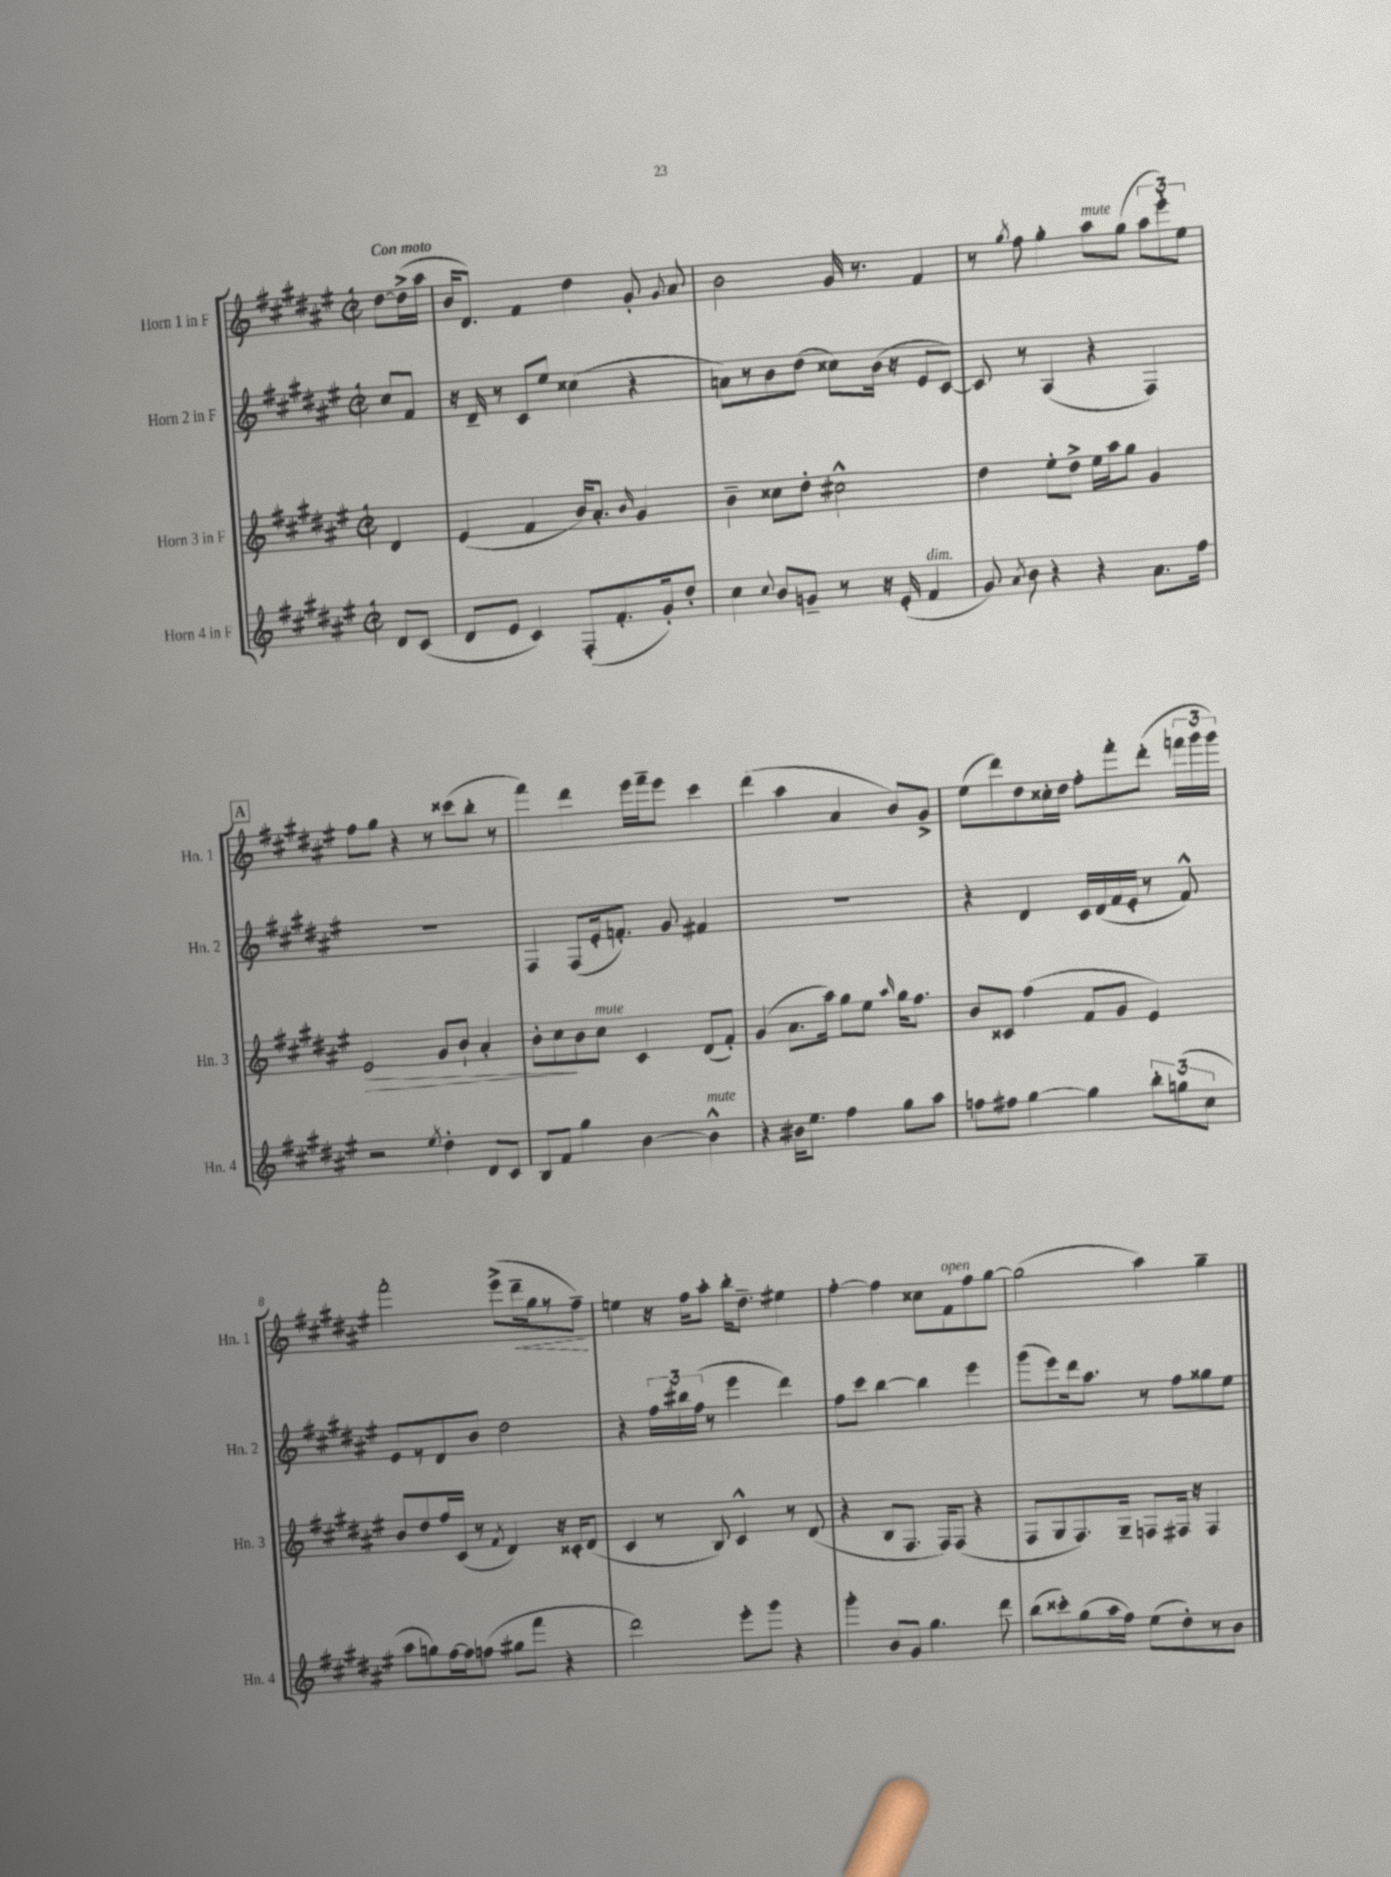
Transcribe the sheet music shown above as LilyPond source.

<<
\new StaffGroup <<
\new Staff = "s0" \with { instrumentName = "Horn 1 in F" shortInstrumentName = "Hn. 1" } {
    \clef treble \key fis \major \defaultTimeSignature \time 2/2 \partial 4 \tempo "Con moto"
    \autoBeamOff dis''8[~ dis''16->( ais''16] |
    b'16[ dis'8.]) fis'4 dis''4 gis'8-. \appoggiatura { gis'8 } ais'8 |
    b'2 gis'16 r8. fis'4 |
    r8 \acciaccatura { gis''8 } fis''8 gis''4-. ais''8[^\markup { \italic "mute" } gis''8]( \tuplet 3/2 { ais''8[ eis'''8-.) eis''8] } |
    \mark \markup { \box "A" } fis''8[ gis''8] r4 r8 cisis'''8[( b''8]-. r8 |
    fis'''4) dis'''4 eis'''16[ fis'''16-- eis'''8] cis'''4 |
    dis'''4( ais''4 ais'4 b'8[) gis'8]-> |
    eis''8[( dis'''8) dis''8 cisis''16-. dis''16] fis''8[-. fis'''8-. dis'''8]-.( \tuplet 3/2 { f'''16[ gis'''16 gis'''16]) } |
    fis'''2-. eis'''8[->( dis'''16--\< gis''16 r8 fis''8]--\!) |
    e''4 r16 fis''16[ ais''8]-. b''16[-. dis''8.]-- eis''4 |
    fis''4~-. fis''4 cisis''8[ fis'8^\markup { \italic "open" } fis''8 gis''8]~ |
    gis''2( ais''4) gis''4-- \bar "|." |
}
\new Staff = "s1" \with { instrumentName = "Horn 2 in F" shortInstrumentName = "Hn. 2" } {
    \clef treble \key fis \major \defaultTimeSignature \time 2/2 \partial 4
    \autoBeamOff cis''8[ fis'8] |
    r16 dis'16-- r8 cis'8[ eis''8] cisis''4( r4 |
    a'8[) r8 b'8 dis''8]( cisis''8[) b'16]( r16 eis'8[ cis'8]~) |
    cis'8 r8 ais4( r4 fis4) |
    \mark \markup { \box "A" } R1 |
    fis4 fis8[( eis'16-. f'8.]-.) gis'8 fis'4 |
    R1 |
    r4 dis'4 cis'16[ dis'16( fis'16 eis'16]-. r8 fis'8-^) |
    eis'8[ r8 dis'8 b'8] dis''2 |
    r4 \tuplet 3/2 { fis''16[ bis''16 fis''16]( } r8 eis'''4 dis'''4) |
    fis''8[ cis'''8] b''4~ b''4 eis'''4 |
    gis'''8[( eis'''8) dis'''16 ais''8.] r8 fis''8[ gisis''8 eis''8] \bar "|." |
}
\new Staff = "s2" \with { instrumentName = "Horn 3 in F" shortInstrumentName = "Hn. 3" } {
    \clef treble \key fis \major \defaultTimeSignature \time 2/2 \partial 4
    \autoBeamOff dis'4 |
    eis'4( fis'4 b'16[) ais'8.]-. \grace { b'16 } gis'4 |
    b'4-- cisis''8[ dis''8]-. cis''2-^ |
    dis''4 eis''8[-. dis''8]-> eis''16[ ais''16 gis''8] gis'4 |
    \mark \markup { \box "A" } eis'2\> gis'8[ b'8]-! ais'4-. |
    b'8[-. cis''8\! b'8 cis''8]^\markup { \italic "mute" } cis'4 dis'8[( fis'8]-.) |
    gis'4( ais'8.[ ais''16]) gis''8[ eis''8] \grace { ais''16 } gis''16[ fis''8.] |
    b'8[ cisis'8] fis''4( fis'8[ gis'8] eis'4) |
    b'8[ dis''8 fis''16 cis'16]( r8 \acciaccatura { fis'8 } dis'4) r16 cisis'16[-. dis'8]( |
    cis'4 r8 b8) cis'4-^ r8 dis'8( |
    r4 b8[ fis8.] fis16[) fis8]( r4 |
    fis8[ gis8 fis8.) gis16]-- f8[ fis16] r16 fis4 \bar "|." |
}
\new Staff = "s3" \with { instrumentName = "Horn 4 in F" shortInstrumentName = "Hn. 4" } {
    \clef treble \key fis \major \defaultTimeSignature \time 2/2 \partial 4
    \autoBeamOff dis'8[ cis'8]( |
    dis'8[ eis'8] cis'4) fis8[-.( fis'8.-. gis'16-.) dis''8]-. |
    cis''4 \appoggiatura { cis''8 } b'8[ g'8]-- r8 r16 eis'16-.( fis'4^\markup { \italic "dim." } |
    gis'8) \acciaccatura { ais'8 } b'8 r4 r4 ais'8.[ fis''16] |
    \mark \markup { \box "A" } r2 \acciaccatura { eis''8 } dis''4-. dis'8[ cis'8] |
    b8[ fis'8] gis''4 b'4~ b'4-^^\markup { \italic "mute" } |
    r4 bis'16[ eis''8.] fis''4 gis''8[ ais''8] |
    f''8[ fis''8] gis''4~ gis''4 \tuplet 3/2 { b''8[-. g''8( cis''8] } |
    ais''8[ g''8) fis''16~ fis''16 f''8]( gis''8[ fis'''8] r4 |
    dis'''2) eis'''8[-. gis'''8] r4 |
    gis'''4-. b'8[ gis'8] gis''4. dis'''8 |
    b''8[( cisis'''8-.) gis''8( ais''16 fis''16]) eis''8[( dis''8-.) r8 b'8] \bar "|." |
}
>>
>>
